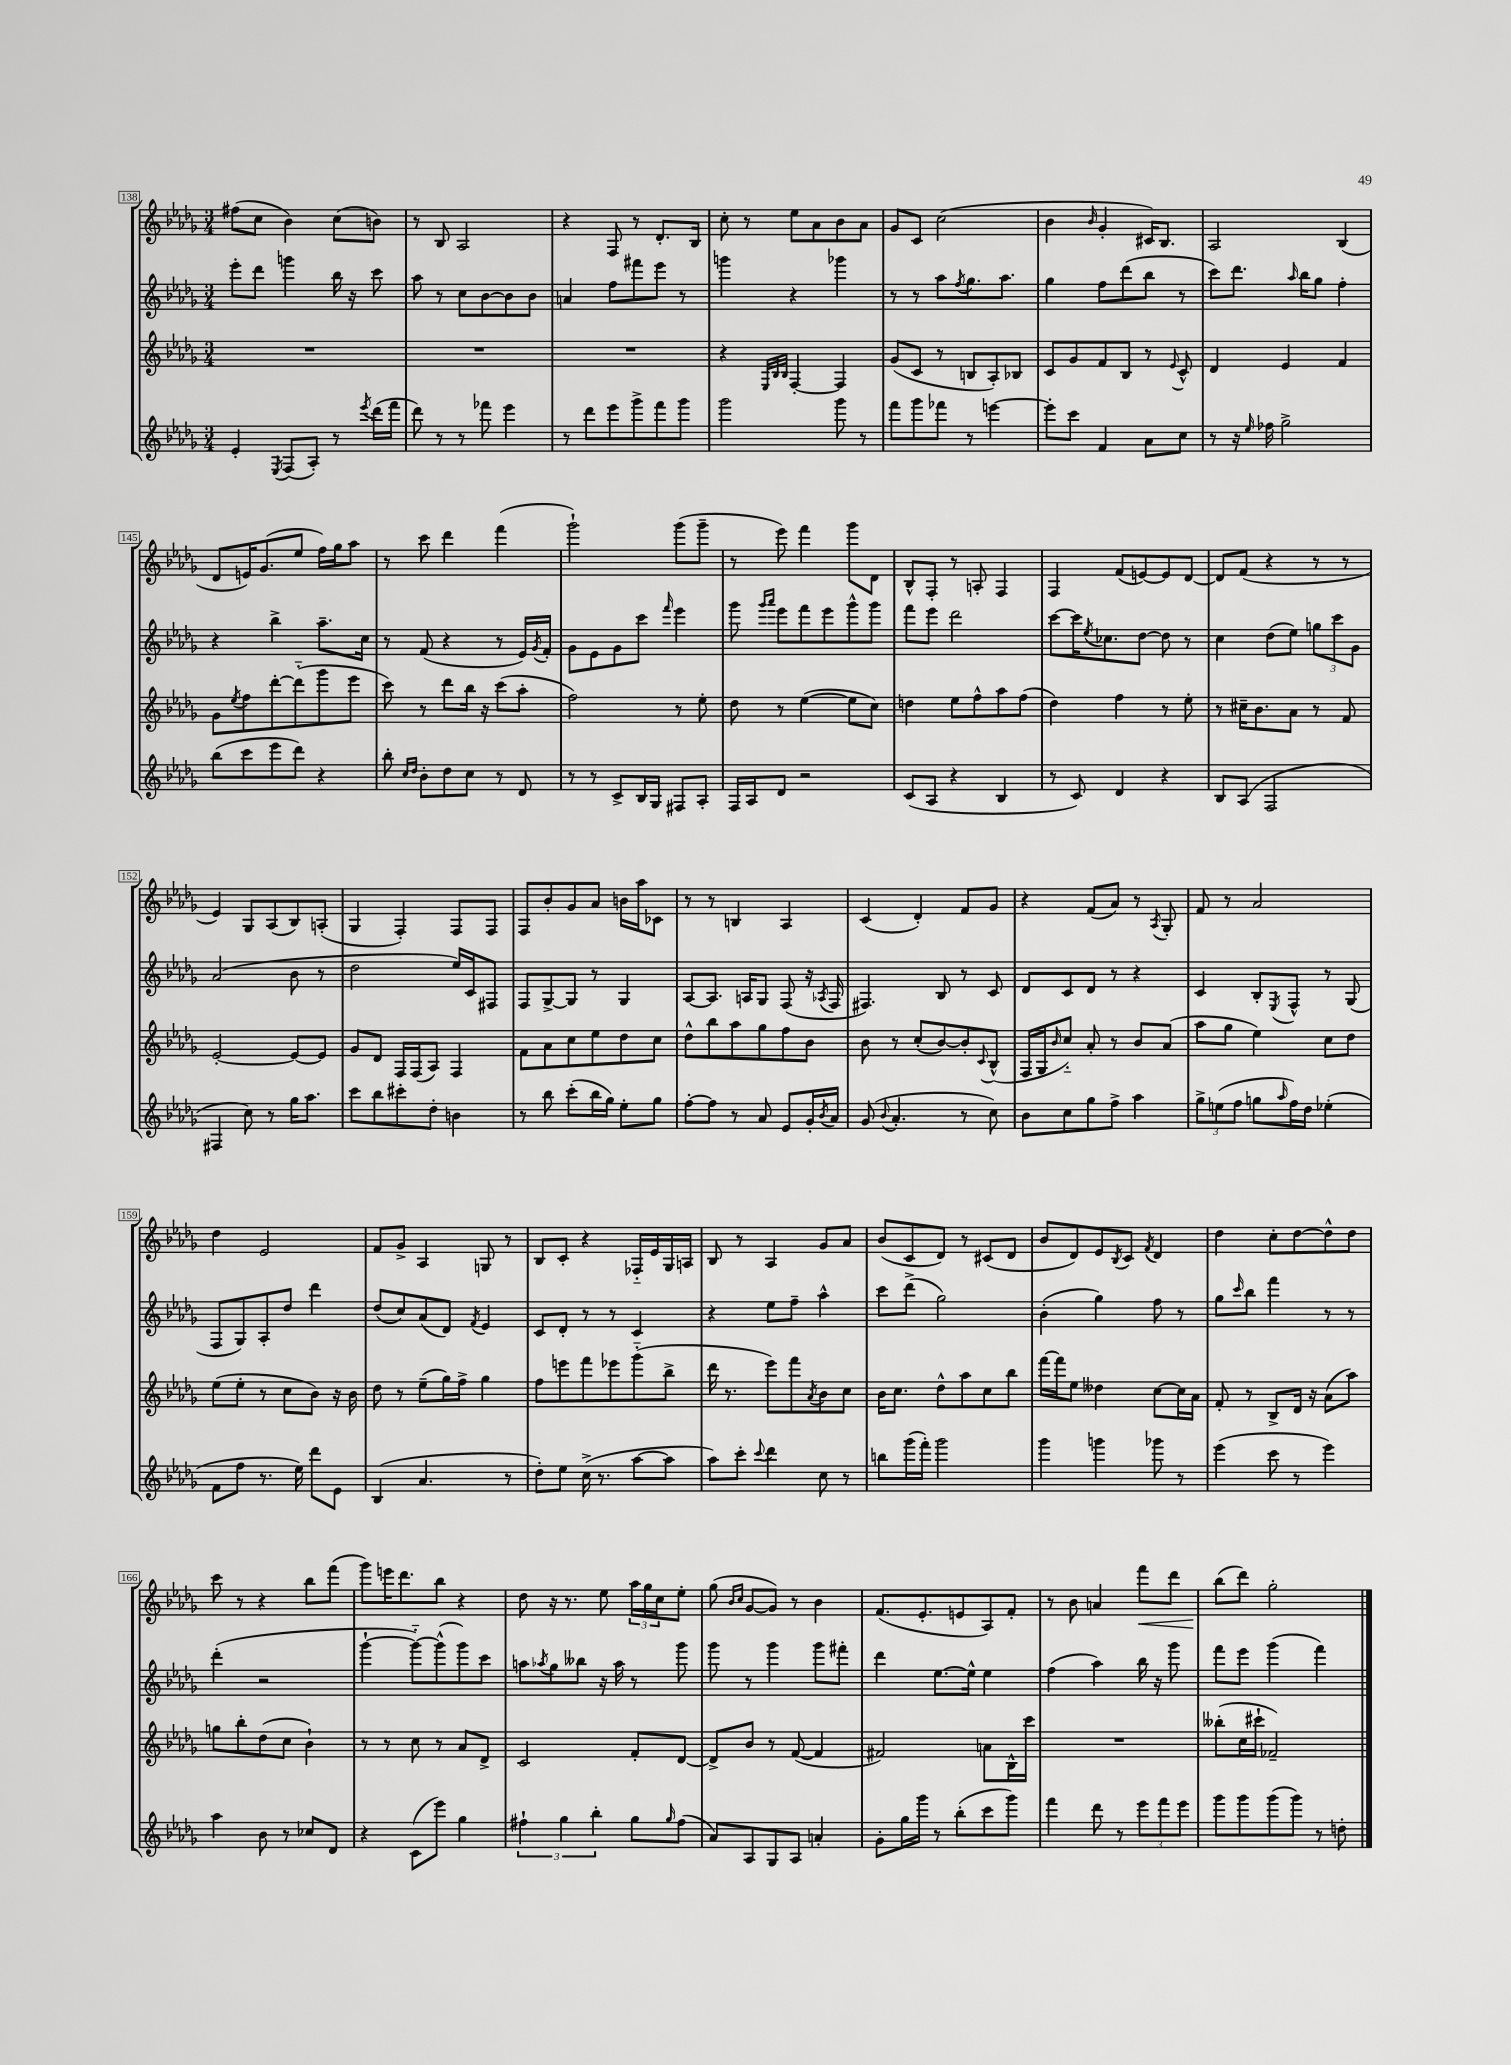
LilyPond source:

<<
\new StaffGroup <<
\new Staff = "s0" {
    \clef treble \key des \major \numericTimeSignature \time 3/4
    fis''8( c''8 bes'4) c''8( b'8) |
    r8 bes8 aes2 |
    r4 f8 r8 des'8.-. bes16 |
    c''8-. r8 ees''8 aes'8 bes'8 aes'8 |
    ges'8 c'8 c''2( |
    bes'4 \grace { bes'16 } ges'4-. cis'16) bes8. |
    aes2 bes4( |
    des'8 e'16) ges'8.( ees''8 f''16) ges''16 aes''8 |
    r8 c'''8 des'''4 f'''4( |
    ges'''2-!) ges'''8( ges'''8-- |
    r8 ees'''8) f'''4 ges'''8 des'8 |
    bes8-^ f8-. r8 a8-. f4 |
    f4 f'8( e'8~) e'8 des'8~ |
    des'8 f'8( r4 r8 r8 |
    ees'4) ges8 aes8( bes8) a8-.( |
    ges4 f4-.) f8 f8 |
    f8 bes'8-. ges'8 aes'8 b'16 aes''16 ces'8 |
    r8 r8 b4 aes4 |
    c'4( des'4-.) f'8 ges'8 |
    r4 f'8( aes'8) r8 \acciaccatura { aes8 } ges8-. |
    f'8 r8 aes'2 |
    des''4 ees'2 |
    f'8 ges'8-> aes4 g8 r8 |
    bes8 c'8-. r4 fes16-_ ees'16 ges16 a16 |
    bes8 r8 aes4 ges'8 aes'8 |
    bes'8( c'8 des'8) r8 cis'8( des'8 |
    bes'8 des'8) ees'8 \acciaccatura { bes8 } c'8 \acciaccatura { f'8 } des'4 |
    des''4 c''8-. des''8~ des''8-^ des''8 |
    c'''8 r8 r4 bes''8 f'''8( |
    ges'''8) e'''16 des'''8. bes''8 r4 |
    des''8 r16 r8. ees''8 \tuplet 3/2 { aes''16 ges''16 c''16 } ees''8-. |
    ges''8( \grace { bes'16 c''16 } ges'8~ ges'8) r8 bes'4 |
    f'8.( ees'8.-. e'8 aes8) f'8-. |
    r8 bes'8 a'4 f'''8\< des'''8 |
    bes''8\!( des'''8) ges''2-. \bar "|." |
}
\new Staff = "s1" {
    \clef treble \key des \major \numericTimeSignature \time 3/4
    ees'''8-. des'''8 g'''4 bes''16 r16 c'''8 |
    aes''8 r8 c''8 bes'8~ bes'8 bes'8 |
    a'4 f''8 fis'''8 ees'''8 r8 |
    g'''4 r4 ges'''4 |
    r8 r8 aes''8 \acciaccatura { f''8 } ges''8. aes''8. |
    ges''4 f''8 des'''8( bes''8 r8 |
    c'''8) des'''8. \grace { aes''16 } bes''16 ges''8 f''4-. |
    r4 bes''4-> aes''8.-- c''16 |
    r8 f'8( r4 r8 ees'16) \acciaccatura { ges'8 } f'16-. |
    ges'8 ees'8 ges'8 c'''8 \grace { f'''16 } ees'''4 |
    ges'''8 \grace { ges'''16 aes'''16 } ees'''8 f'''8 ees'''8 ges'''8-^ ges'''8 |
    f'''8 ees'''8 des'''2 |
    c'''8~ c'''16 \acciaccatura { ees''8 } ces''8. des''8~ des''8 r8 |
    c''4 des''8( ees''8) \tuplet 3/2 { g''8 c'''8 ges'8 } |
    aes'2( bes'8 r8 |
    des''2 ees''16) c'16 fis8 |
    f8 ges8~-> ges8 r8 ges4 |
    aes8~ aes8. a16 ges8 f8( r16 \acciaccatura { aes8 } f16 |
    fis4.) bes8 r8 c'8 |
    des'8 c'8 des'8 r8 r4 |
    c'4 bes8-. \acciaccatura { ees8 } f8-^ r8 ges8( |
    f8 ges8) aes8-. des''8 des'''4 |
    des''8( c''8) aes'8( des'8) \acciaccatura { f'8 } ees'4 |
    c'8 des'8-. r8 r8 c'4 |
    r4 ees''8 f''8-- aes''4-^ |
    c'''8 des'''8->( ges''2) |
    bes'4-.( ges''4) f''8 r8 |
    ges''8 \grace { c'''16 } bes''8 f'''4 r8 r8 |
    des'''4-.( r2 |
    ges'''4~-! ges'''8~-_) ges'''8-^( ges'''8) c'''8 |
    a''8 \acciaccatura { aes''8 } ges''8 beses''8 r16 aes''16 r8 ges'''8 |
    ges'''8 r8 ges'''4 ges'''8 fis'''8-. |
    des'''4 ees''8.~ ees''16-^ ees''4 |
    f''4( aes''4) bes''16 r16 ges'''8 |
    f'''8 ees'''8 ges'''4( f'''4) \bar "|." |
}
\new Staff = "s2" {
    \clef treble \key des \major \numericTimeSignature \time 3/4
    R2. |
    R2. |
    R2. |
    r4 \grace { ees32 bes32 bes32 } f4~-. f4 |
    ges'8( c'8 r8 b8 aes8-.) bes8 |
    c'8 ges'8 f'8 bes8 r8 \appoggiatura { ees'8 } c'8-^ |
    des'4 ees'4 f'4 |
    ges'8 \acciaccatura { ees''8 } f''8 des'''8~-. des'''8-_( ges'''8 ees'''8 |
    c'''8) r8 des'''8 bes''16 r16 c'''8( aes''8-. |
    f''2) r8 ees''8-. |
    des''8 r8 ees''4~( ees''8 c''8) |
    d''4 ees''8 f''8-^ aes''8 f''8( |
    des''4) f''4 r8 ees''8-. |
    r8 cis''16-- bes'8. aes'8 r8 f'8 |
    ees'2~-. ees'8~ ees'8 |
    ges'8 des'8 f16 f16( aes8) f4 |
    f'8 aes'8 c''8 ees''8 des''8 c''8 |
    des''8-^ bes''8 aes''8 ges''8 f''8 bes'8 |
    bes'8 r8 c''8-.( bes'8~) bes'8-. \appoggiatura { c'8 } bes8-^( |
    f16 ges16 \grace { bes'16 } c''8-_) aes'8-. r8 bes'8 aes'8( |
    aes''8 ges''8 ees''4) c''8 des''8 |
    ees''8( ees''8-. r8 c''8 bes'8) r16 bes'16 |
    des''8 r8 ees''8--( ges''16) f''16-> ges''4 |
    f''8 e'''8 f'''8 ees'''8 ges'''8-_( bes''8-> |
    des'''16 r8. ees'''8) f'''8 \acciaccatura { aes'8 } bes'8 c''8 |
    bes'16 c''8. des''8-^ aes''8 c''8 bes''8 |
    f'''16~ f'''16 ees''8 deses''4 c''8~ c''16 aes'16 |
    f'8-. r8 bes8-> des'16 r16 aes'8( aes''8) |
    g''8 bes''8-. des''8( c''8 bes'4-!) |
    r8 r8 c''8 r8 aes'8 des'8-> |
    c'2 f'8-. des'8~ |
    des'8-> bes'8 r8 f'8~( f'4 |
    fis'2) a'8 bes16-^ c'''16 |
    R2. |
    beses''8-.( c''16 cis'''16-! fes'2--) \bar "|." |
}
\new Staff = "s3" {
    \clef treble \key des \major \numericTimeSignature \time 3/4
    ees'4-. \acciaccatura { ees8 } f8( aes8-.) r8 \acciaccatura { ees'''8 } des'''16( f'''16 |
    des'''8) r8 r8 fes'''8 ees'''4 |
    r8 des'''8 ees'''8 ges'''8-> f'''8 ges'''8 |
    ges'''2 ges'''8 r8 |
    f'''8 ges'''8 fes'''8 r8 e'''4~ |
    e'''8-. c'''8 f'4 aes'8 c''8 |
    r8 r16 \grace { ees''16 } fes''16 ges''2-> |
    bes''8( c'''8 ees'''8 des'''8) r4 |
    bes''8-. \grace { c''16 des''16 } bes'8-. des''8 c''8 r8 des'8 |
    r8 r8 c'8-> bes16 ges16 fis8 aes8-. |
    f16 aes16 des'8 r2 |
    c'8( aes8 r4 bes4 |
    r8 c'8) des'4 r4 |
    bes8 aes8( f2 |
    fis4 c''8) r8 ges''16 aes''8. |
    c'''8 bes''8 cis'''8-. des''8-. b'4 |
    r8 bes''8 c'''8-.( bes''16 ges''16) ees''8-. ges''8 |
    f''8~-. f''8 r8 aes'8 ees'8 ges'16-. \acciaccatura { bes'8 } aes'16 |
    ges'8( \appoggiatura { bes'8 } aes'4.-. r8 c''8) |
    bes'8 c''8 ges''8 f''8-> aes''4 |
    \tuplet 3/2 { ges''8-> e''8( f''8 } g''8 \grace { aes''16 } f''16) des''16 ees''4-.( |
    f'8 f''8 r8. ees''16) des'''8 ees'8 |
    bes4( aes'4. r8 |
    des''8-.) ees''8 c''16->( r8. aes''8~ aes''8 |
    aes''8) c'''8-. \appoggiatura { c'''8 } des'''4 c''8 r8 |
    b''8 ges'''16( f'''16-.) ges'''2 |
    ges'''4 g'''4 ges'''8 r8 |
    ees'''4( c'''8 r8 ees'''4) |
    aes''4 bes'8 r8 ces''8 des'8 |
    r4 c'8( ees'''8) ges''4 |
    \tuplet 3/2 { fis''4-! ges''4 bes''4-. } ges''8 \grace { ges''16 } fis''8( |
    aes'8) aes8 ges8 aes8 a'4-. |
    ges'8-. ges''16 ges'''16 r8 bes''8-.( c'''8 ges'''8) |
    f'''4 des'''8 r8 \tuplet 3/2 { ees'''8 f'''8 ees'''8 } |
    ges'''8 ges'''8 ges'''8( ges'''8) r8 d''8-. \bar "|." |
}
>>
>>
\layout { \context { \Score currentBarNumber = #138 \override BarNumber.stencil = #(make-stencil-boxer 0.1 0.3 ly:text-interface::print) } }
